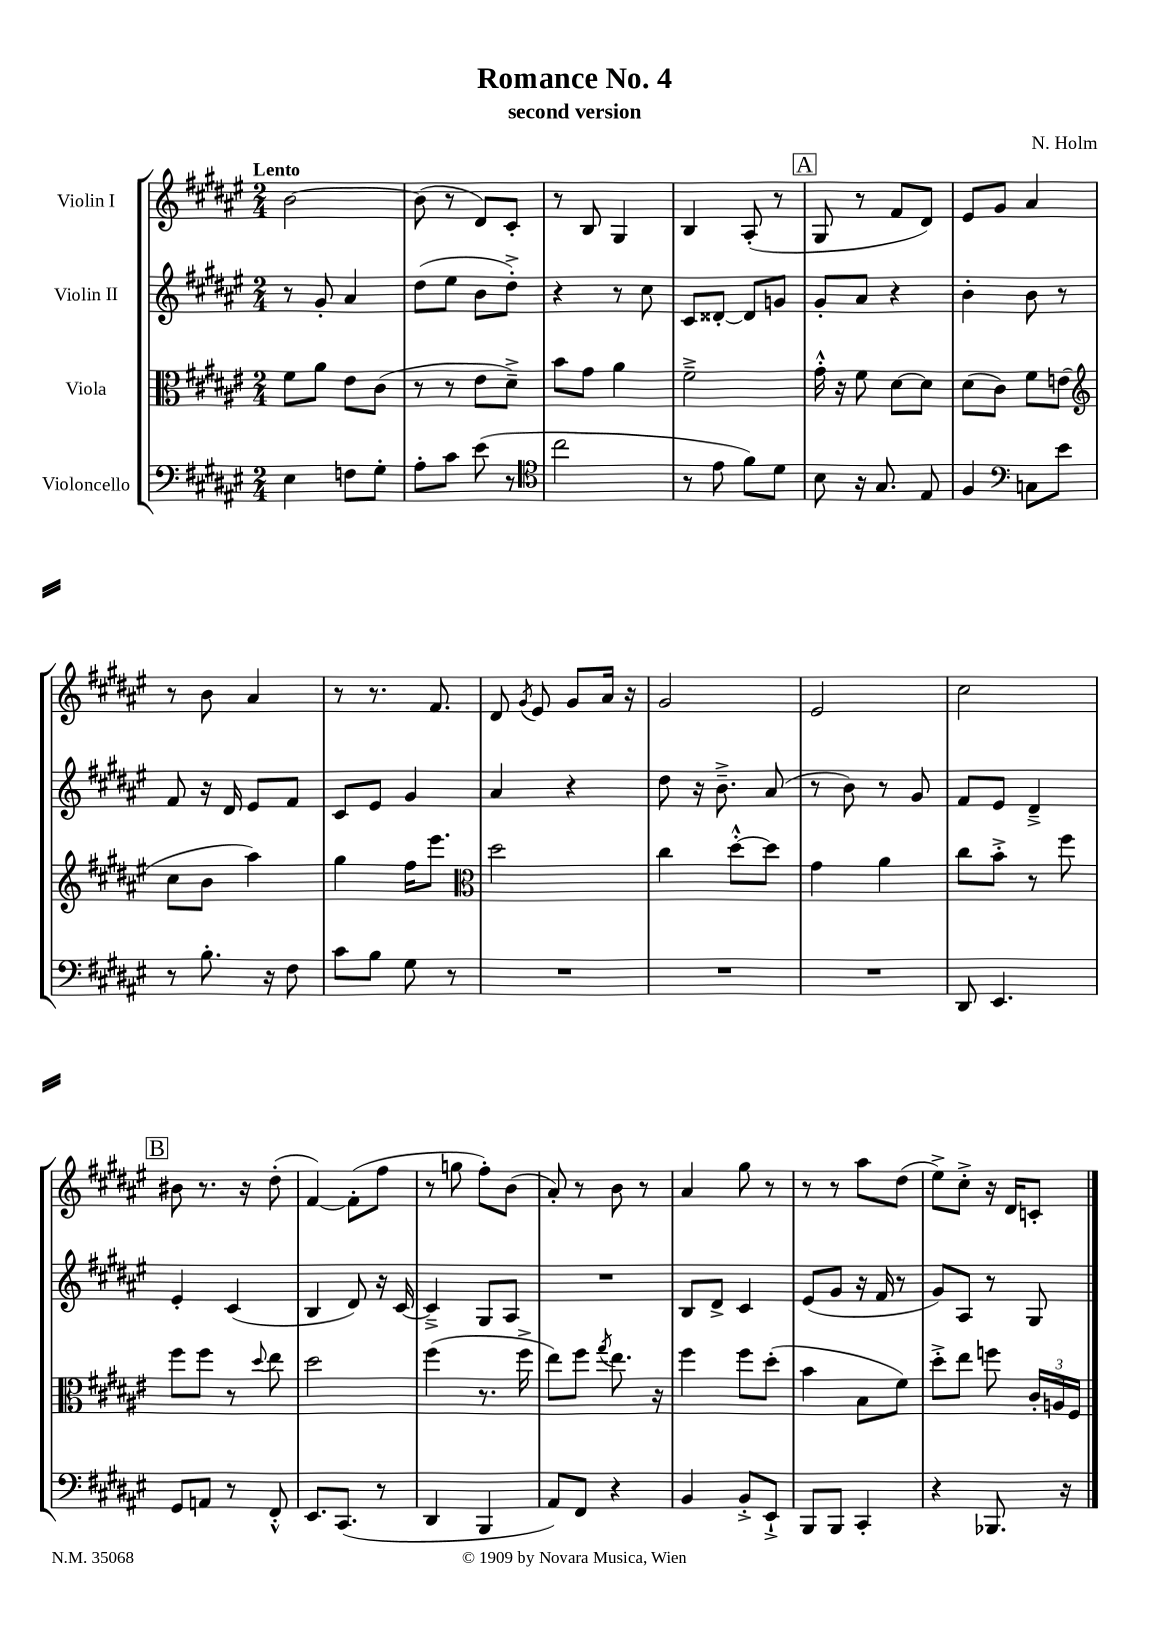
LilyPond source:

\header { title = "Romance No. 4" composer = "N. Holm" subtitle = "second version" }
<<
\new StaffGroup <<
\new Staff = "s0" \with { instrumentName = "Violin I" } {
    \clef treble \key fis \major \numericTimeSignature \time 2/4 \tempo "Lento"
    \autoBeamOff b'2~ |
    b'8( r8 dis'8[) cis'8]-. |
    r8 b8 gis4 |
    b4 ais8-.( r8 |
    \mark \markup { \box "A" } gis8 r8 fis'8[ dis'8]) |
    eis'8[ gis'8] ais'4 |
    r8 b'8 ais'4 |
    r8 r8. fis'8. |
    dis'8 \acciaccatura { gis'8 } eis'8 gis'8[ ais'16] r16 |
    gis'2 |
    eis'2 |
    cis''2 |
    \mark \markup { \box "B" } bis'8 r8. r16 dis''8-.( |
    fis'4~) fis'8[-.( fis''8] |
    r8 g''8 fis''8[-.) b'8]( |
    ais'8-.) r8 b'8 r8 |
    ais'4 gis''8 r8 |
    r8 r8 ais''8[ dis''8]( |
    eis''8[->) cis''8]-.-> r16 dis'16[ c'8]-. \bar "|." |
}
\new Staff = "s1" \with { instrumentName = "Violin II" } {
    \clef treble \key fis \major \numericTimeSignature \time 2/4
    \autoBeamOff r8 gis'8-. ais'4 |
    dis''8[( eis''8] b'8[ dis''8]-.->) |
    r4 r8 cis''8 |
    cis'8[ disis'8]~-. disis'8[ g'8] |
    \mark \markup { \box "A" } gis'8[-. ais'8] r4 |
    b'4-. b'8 r8 |
    fis'8 r16 dis'16 eis'8[ fis'8] |
    cis'8[ eis'8] gis'4 |
    ais'4 r4 |
    dis''8 r16 b'8.---> ais'8( |
    r8 b'8) r8 gis'8 |
    fis'8[ eis'8] dis'4---> |
    \mark \markup { \box "B" } eis'4-. cis'4( |
    b4 dis'8) r16 cis'16~ |
    cis'4---> gis8[ ais8] |
    R2 |
    b8[ dis'8]-> cis'4 |
    eis'8[( gis'8] r16 fis'16 r8 |
    gis'8[) ais8] r8 gis8 \bar "|." |
}
\new Staff = "s2" \with { instrumentName = "Viola" } {
    \clef alto \key fis \major \numericTimeSignature \time 2/4
    \autoBeamOff fis'8[ ais'8] eis'8[ cis'8]( |
    r8 r8 eis'8[ dis'8]--->) |
    b'8[ gis'8] ais'4 |
    fis'2---> |
    \mark \markup { \box "A" } gis'16-.-^ r16 fis'8 dis'8[~ dis'8] |
    dis'8[( cis'8]) fis'8[ e'8]( |
    \clef treble cis''8[ b'8] ais''4) |
    gis''4 fis''16[ eis'''8.] |
    \clef alto dis''2 |
    cis''4 dis''8[~-.-^ dis''8] |
    gis'4 ais'4 |
    cis''8[ b'8]-.-> r8 fis''8 |
    \mark \markup { \box "B" } fis''8[ fis''8] r8 \appoggiatura { dis''8 } eis''8 |
    dis''2 |
    fis''4( r8. fis''16-> |
    eis''8[) fis''8] \acciaccatura { gis''8 } eis''8. r16 |
    fis''4 fis''8[ dis''8]-.( |
    b'4 b8[ fis'8]) |
    dis''8[-.-> eis''8] f''8 \tuplet 3/2 { cis'16[-. a16 fis16] } \bar "|." |
}
\new Staff = "s3" \with { instrumentName = "Violoncello" } {
    \clef bass \key fis \major \numericTimeSignature \time 2/4
    \autoBeamOff eis4 f8[ gis8]-. |
    ais8[-. cis'8] eis'8( r8 |
    \clef tenor cis''2 |
    r8 eis'8 fis'8[) dis'8] |
    \mark \markup { \box "A" } b8 r16 gis8. eis8 |
    fis4 \clef bass c8[ eis'8] |
    r8 b8.-. r16 fis8 |
    cis'8[ b8] gis8 r8 |
    R2 |
    R2 |
    R2 |
    dis,8 eis,4. |
    \mark \markup { \box "B" } gis,8[ a,8] r8 fis,8-.-^ |
    eis,8.[ cis,8.]( r8 |
    dis,4 b,,4 |
    ais,8[) fis,8] r4 |
    b,4 b,8[-.-> eis,8]-!-> |
    b,,8[ b,,8] cis,4-. |
    r4 bes,,8. r16 \bar "|." |
}
>>
>>
\layout { \context { \Score \remove "Bar_number_engraver" } }
